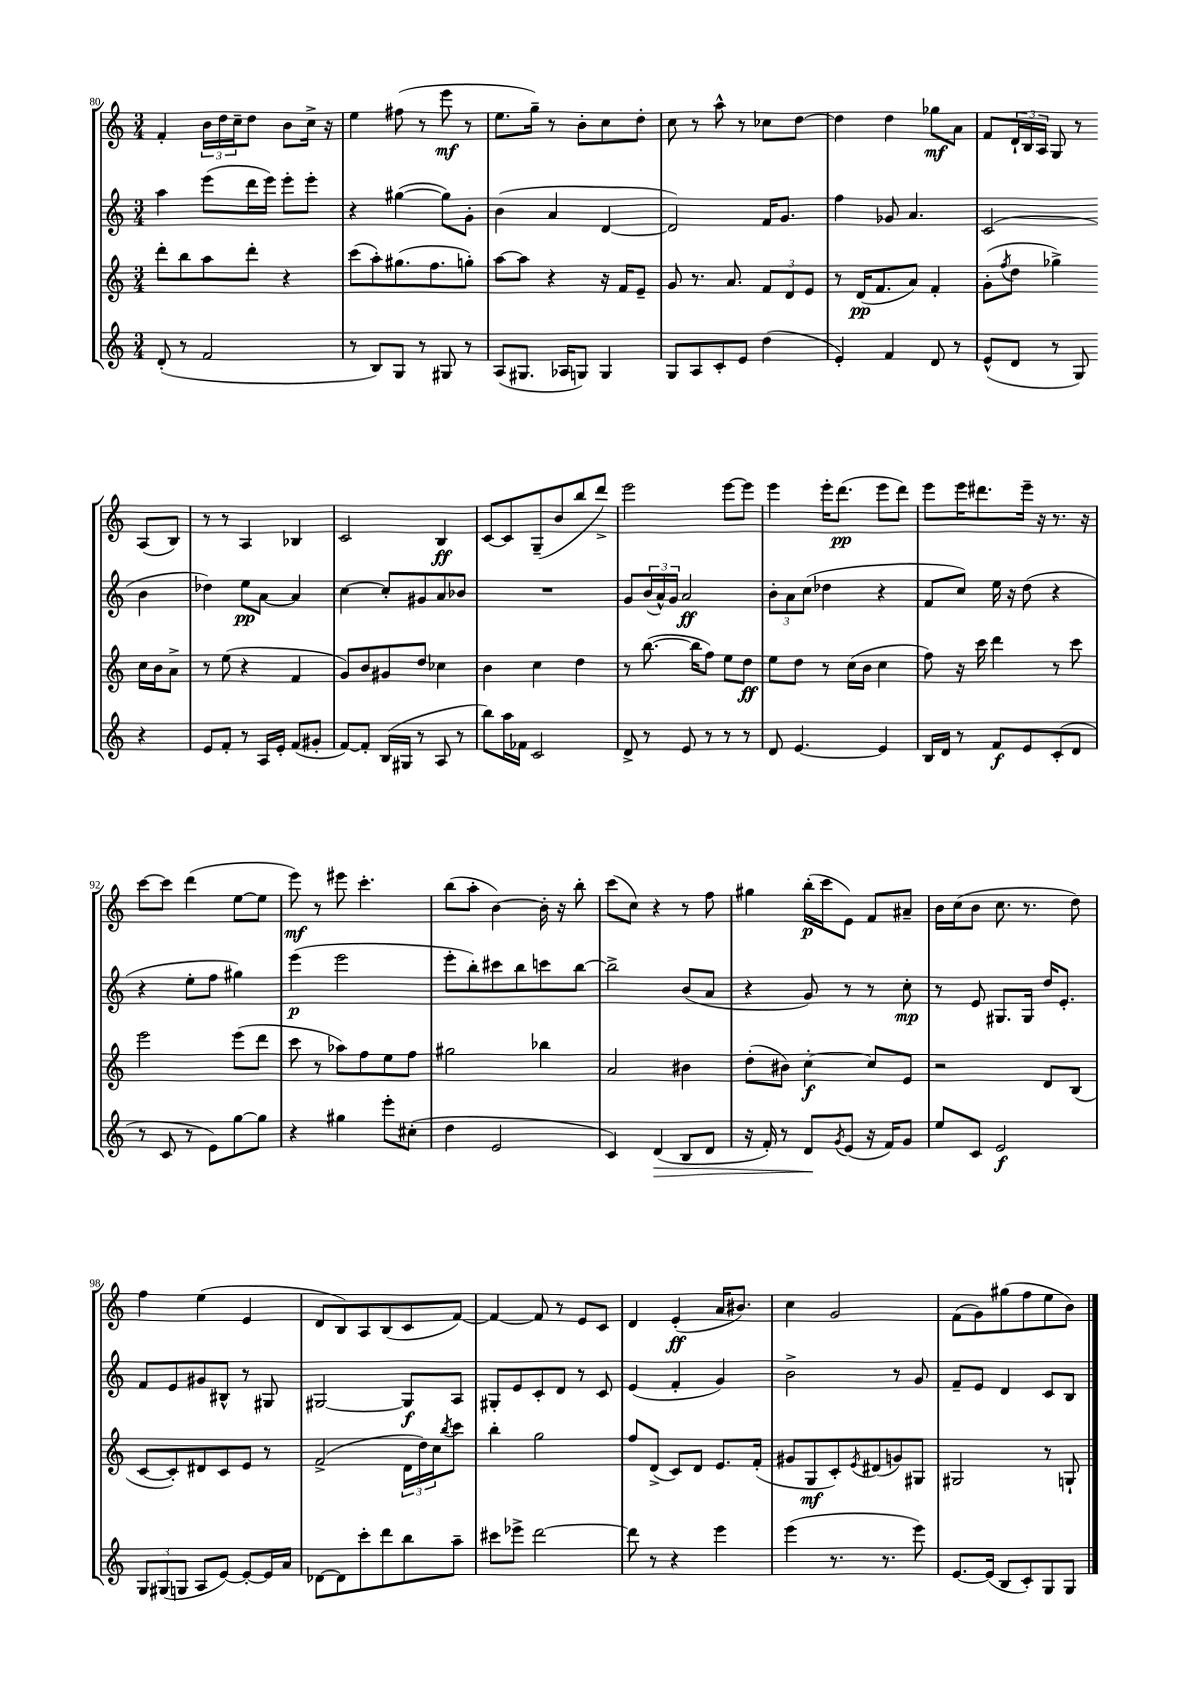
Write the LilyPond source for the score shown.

<<
\new StaffGroup <<
\new Staff = "s0" {
    \clef treble \key c \major \numericTimeSignature \time 3/4
    f'4-. \tuplet 3/2 { b'16 d''16 c''16-- } d''8 b'8 c''16-> r16 |
    e''4 fis''8( r8 e'''8\mf r8 |
    e''8. g''16--) r8 b'8-. c''8 d''8-. |
    c''8 r8 a''8-^ r8 ces''8 d''8~ |
    d''4 d''4 ges''8\mf a'8 |
    f'8 \tuplet 3/2 { d'16-! b16 a16 } g8 r8 a8( b8) |
    r8 r8 a4 bes4 |
    c'2 b4\ff |
    c'8~ c'8 g8--( b'8 b''8 d'''8->) |
    e'''2 e'''8~ e'''8 |
    e'''4 e'''16-. d'''8.\pp( e'''8 d'''8) |
    e'''8 e'''16 dis'''8. e'''16-- r16 r8. r16 |
    c'''8~ c'''8 d'''4( e''8~ e''8 |
    e'''8\mf) r8 eis'''8 c'''4.-. |
    b''8( a''8-. b'4~) b'16-. r16 b''8-. |
    c'''8( c''8) r4 r8 f''8 |
    gis''4 b''16-.\p( c'''16 e'8) f'8 ais'8-- |
    b'16 c''16( b'8 c''8. r8. d''8) |
    f''4 e''4( e'4 |
    d'8 b8) a8 b8( c'8 f'8~) |
    f'4~ f'8 r8 e'8 c'8 |
    d'4 e'4-.\ff( a'16 bis'8.) |
    c''4 g'2 |
    f'8( g'8) gis''8( f''8 e''8 b'8) \bar "|." |
}
\new Staff = "s1" {
    \clef treble \key c \major \numericTimeSignature \time 3/4
    a''4 e'''8( d'''16 e'''16) e'''8-. e'''8-. |
    r4 gis''4~( gis''8) g'8-. |
    b'4( a'4 d'4~ |
    d'2) f'16 g'8. |
    f''4 ges'8 a'4. |
    c'2( b'4 |
    des''4) e''8\pp a'8~ a'4 |
    c''4~ c''8-. gis'8 a'8 bes'8 |
    R2. |
    g'8 \tuplet 3/2 { b'16( a'16-^) g'16 } a'2\ff |
    \tuplet 3/2 { b'8-. a'8 c''8( } des''4 r4 |
    f'8 c''8) e''16 r16 d''8( r4 |
    r4 e''8-. f''8 gis''4) |
    e'''4\p( e'''2 |
    e'''8-. b''8-.) cis'''8 b''8 c'''8 b''8~ |
    b''2-> b'8( a'8 |
    r4 g'8) r8 r8 c''8-.\mp |
    r8 e'8 gis8. gis16 d''16 e'8.-. |
    f'8 e'8 gis'8 bis8-^ r8 gis8 |
    gis2~ gis8\f a8 |
    gis8-. e'8 c'8-. d'8 r8 c'8 |
    e'4( f'4-. g'4) |
    b'2-> r8 g'8 |
    f'8-- e'8 d'4 c'8 b8 \bar "|." |
}
\new Staff = "s2" {
    \clef treble \key c \major \numericTimeSignature \time 3/4
    d'''8-. b''8 a''8 d'''8-. r4 |
    c'''8( a''8-.) gis''8.( f''8. g''8-.) |
    a''8~ a''8 r4 r16 f'16 e'8-- |
    g'8 r8. a'8. \tuplet 3/2 { f'8 d'8 e'8 } |
    r8 d'16\pp( f'8. a'8) f'4-. |
    g'8-.( \acciaccatura { f''8 } d''8 ges''4->) c''16 b'16 a'8-> |
    r8 e''8( r4 f'4 |
    g'8) b'8 gis'8 d''8 ces''4 |
    b'4 c''4 d''4 |
    r8 b''8.~( b''16 f''8) e''8 d''8\ff |
    e''8 d''8 r8 c''16( b'16 c''4 |
    f''8) r16 c'''16 d'''4 r8 c'''8 |
    e'''2 e'''8( d'''8 |
    c'''8 r8 aes''8) f''8 e''8 f''8 |
    gis''2 bes''4 |
    a'2 bis'4 |
    d''8-.( bis'8) c''4~-.\f c''8 e'8 |
    r2 d'8 b8( |
    c'8~ c'8-.) dis'8 c'8 e'8 r8 |
    f'2->( \tuplet 3/2 { d'16 d''16) c''16 } \acciaccatura { b''8 } c'''8 |
    b''4-. g''2 |
    f''8 d'8->( c'8) d'8 e'8. f'16-.( |
    gis'8 g8\mf c'8-.) \acciaccatura { e'8 } dis'8( g'8) gis8 |
    gis2 r8 g8-! \bar "|." |
}
\new Staff = "s3" {
    \clef treble \key c \major \numericTimeSignature \time 3/4
    d'8-.( r8 f'2 |
    r8 b8) g8 r8 gis8 r8 |
    a8( gis8. aes16 g8) g4 |
    g8 a8 c'8-. e'8 d''4( |
    e'4-.) f'4 d'8 r8 |
    e'8-^( d'8 r8 g8) r4 |
    e'8 f'8-. r8 a16 e'16-. f'8( gis'8-. |
    f'8~) f'8-. b16( gis16 r8 a8 r8 |
    b''8) a''16 fes'16 c'2 |
    d'8-> r8 e'8 r8 r8 r8 |
    d'8 e'4.~ e'4 |
    b16 d'16 r8 f'8\f e'8 c'8-.( d'8 |
    r8 c'8 r8 e'8) g''8~ g''8 |
    r4 gis''4 e'''8-. cis''8-.( |
    d''4 e'2 |
    c'4) d'4\>( b8 d'8 |
    r16 f'16-.) r8 d'8\! \acciaccatura { g'8 } e'8( r16 f'16) g'8 |
    e''8 c'8 e'2\f |
    \tuplet 3/2 { g8 gis8( g8 } a8 e'8~) e'8~-. e'16 a'16 |
    des'8~ des'8 c'''8-. d'''8 b''8 a''8-- |
    cis'''8 ees'''8-> d'''2~ |
    d'''8 r8 r4 e'''4 |
    e'''4( r8. r8. e'''8) |
    e'8.~ e'16( b8 c'8-.) g8 g8 \bar "|." |
}
>>
>>
\layout { \context { \Score currentBarNumber = #80 } }
